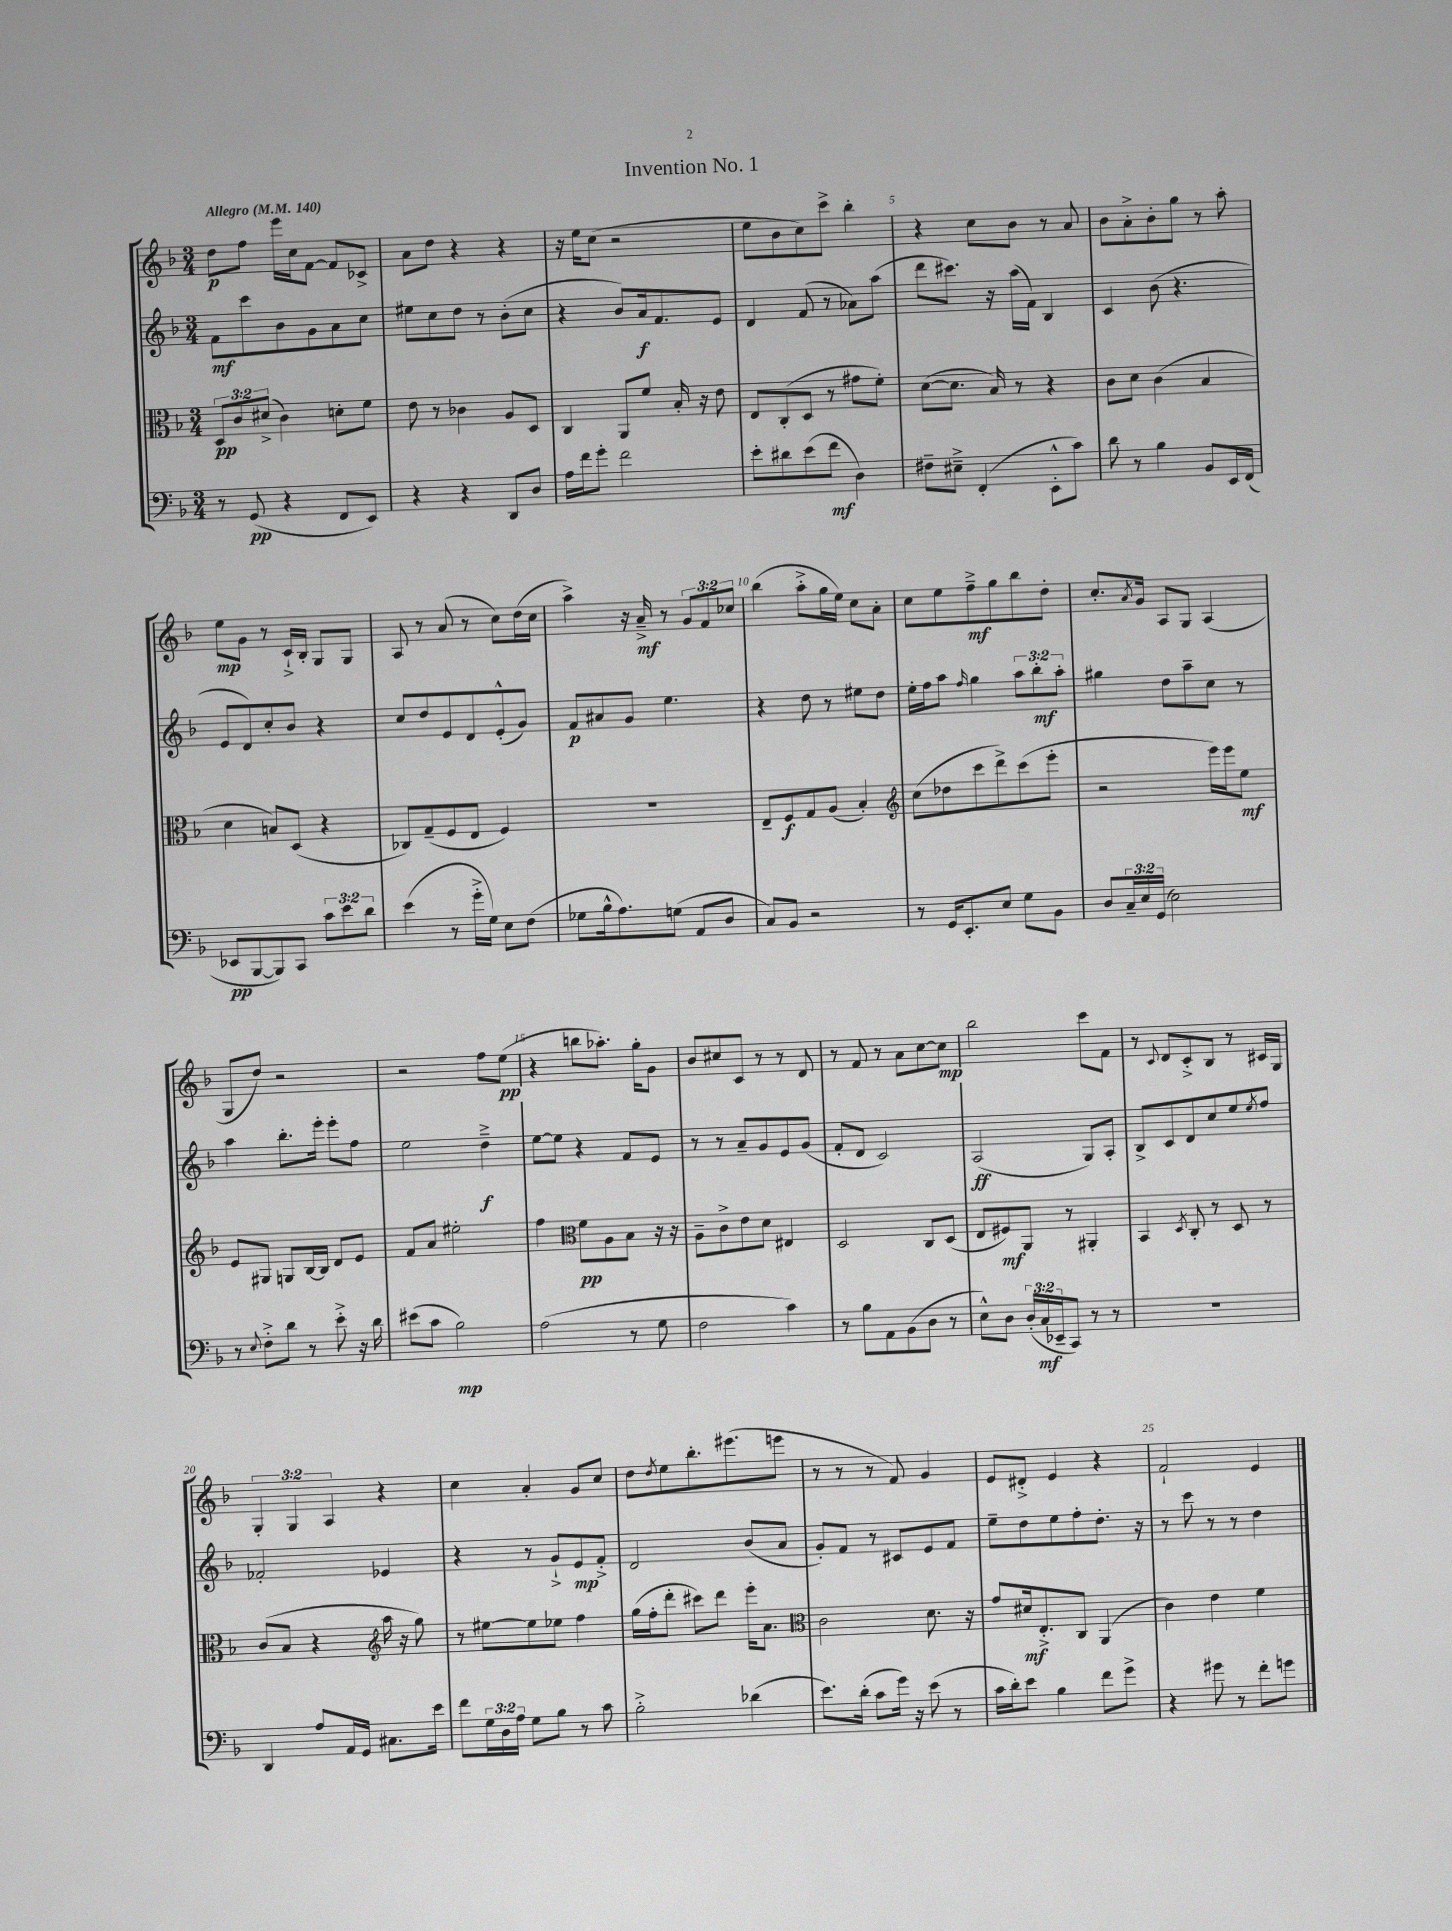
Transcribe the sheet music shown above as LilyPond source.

\header { title = "Invention No. 1" }
<<
\new StaffGroup <<
\new Staff = "s0" {
    \clef treble \key f \major \numericTimeSignature \time 3/4 \override Staff.TupletNumber.text = #tuplet-number::calc-fraction-text \tempo "Allegro" 4 = 140
    d''8\p f''8 e'''16 c''16 f'8~ f'8 ces'8-> |
    a'8 d''8 r4 r4 |
    r16 e''16 c''8( r2 |
    e''8 bes'8 c''8) c'''8-> bes''4-. |
    r4 c''8 bes'8 r8 a'8 |
    bes'8 a'8-.-> bes'8-. g''8 r8 a''8-. |
    e''8\mp g'8 r8 c'16-!-> bes16-. g8 g8 |
    a8 r8 a'8( r8 c''8) d''16( c''16 |
    a''4->) r16 a'16--->\mf r8 \tuplet 3/2 { g'8 f'8 ces''8 } |
    bes''4( a''8-.-> g''16 e''16) c''8 a'8-. |
    c''8 e''8 f''8--->\mf g''8 bes''8 d''8-. |
    c''8.-. \acciaccatura { a'8 } g'16 a8 g8 a4( |
    g8 d''8) r2 |
    r2 f''8 e''8\pp( |
    r4 b''8 aes''8.-.) g''16-. g'8 |
    bes'8 cis''8 c'8 r8 r8 d'8 |
    r8 f'8 r8 a'8 c''8~ c''8\mp |
    bes''2 c'''8 f'8 |
    r8 \appoggiatura { c'8 } d'8 c'8-.-> bes8 r8 cis'16 g16 |
    \tuplet 3/2 { g4-. g4 a4 } r4 |
    c''4 a'4-. g'8 c''8 |
    d''8 \acciaccatura { d''8 } e''8 bes''8.-. eis'''8.( e'''8 |
    r8 r8 r8 f'8) g'4 |
    e'8 dis'8-.-> e'4 r4 |
    f'2-! e'4 \bar "|." |
}
\new Staff = "s1" {
    \clef treble \key f \major \numericTimeSignature \time 3/4 \override Staff.TupletNumber.text = #tuplet-number::calc-fraction-text
    f'8\mf c'''8 bes'8 g'8 a'8 c''8 |
    eis''8 c''8 d''8 r8 bes'8-.( c''8 |
    r4 bes'8) a'16\f f'8. e'8 |
    d'4 f'8( r8 aes'8) a''8( |
    d'''8 cis'''8.) r16 a''16( f'16) bes4 |
    c'4 bes'8( r4. |
    e'8 d'8) c''8-. bes'8 r4 |
    c''8 d''8 e'8 d'8 e'8-.-^( g'8) |
    f'8\p ais'8 g'8 e''4. |
    r4 d''8 r8 eis''8 d''8 |
    e''16-. f''16 a''8 \grace { f''16 } g''4 \tuplet 3/2 { a''8 bes''8-.\mf a''8-. } |
    gis''4 d''8 a''8-- c''8 r8 |
    a''4 bes''8.-. e'''16-. e'''8-. f''8 |
    e''2 d''4--->\f |
    e''8~ e''8 r4 f'8 e'8 |
    r8 r8 a'8-- g'8 e'8 g'8( |
    f'8-. d'8 c'2) |
    a2\ff( g8) a8-. |
    bes8-> c'8 d'8 c''8 e''8 \acciaccatura { e''8 } f''8 |
    fes'2-. ees'4 |
    r4 r8 g'8-!-> e'8\mp f'8-.-> |
    d'2 bes'8( a'8 |
    g'8-.) f'8 r8 cis'8 e'8 f'8 |
    e''8-- d''8 e''8 f''8-. d''8.-. r16 |
    r8 c'''8 r8 r8 d''4 \bar "|." |
}
\new Staff = "s2" {
    \clef alto \key f \major \numericTimeSignature \time 3/4 \override Staff.TupletNumber.text = #tuplet-number::calc-fraction-text
    \tuplet 3/2 { d8\pp c'8 dis'8->( } c'4) d'8-. f'8 |
    e'8 r8 ces'4 a8 d8 |
    c4 a,8 f'8 bes16-. r16 e'8 |
    e8 c8-.( d8 r8 gis'8 f'8-.) |
    d'8~( d'8. bes16) r8 r4 |
    c'8 d'8 c'4( bes4 |
    d'4 b8) d8( r4 |
    ces8) g8--( f8 e8 f4) |
    R2. |
    e8-- f8\f g8 a8( bes4-.) |
    \clef treble c''8( des''8 c'''8 d'''8->) c'''8( e'''8-. |
    r2 e'''16) e'''16 e''8\mf |
    e'8 gis8 g8 bes16~ bes16 d'8 e'8 |
    f'8 a'8 eis''2-. |
    f''4 \clef alto f'8\pp a8 bes8 r16 r16 |
    a8-- c'8-> e'8 d'8 eis4 |
    d2 c8 d8( |
    e8 fis8\mf) a,8 r8 ais,4-. |
    bes,4 \acciaccatura { d8 } c8-. r8 d8 r8 |
    c'8( bes8 r4 \clef treble a''16 r16 g''8) |
    r8 eis''8~ eis''8 ees''8 f''4 |
    g''16( f''16-. d'''8-. cis'''8) d'''8 e'''16-. a'8. |
    \clef alto c'2 d'8. r16 |
    g'8 dis'16\mf e8.-.-> c8 a,4( |
    c'4) e'4 f'4 \bar "|." |
}
\new Staff = "s3" {
    \clef bass \key f \major \numericTimeSignature \time 3/4 \override Staff.TupletNumber.text = #tuplet-number::calc-fraction-text
    r8 g,8\pp( r4 f,8 e,8) |
    r4 r4 d,8 d8 |
    a16 f'16 g'8-. f'2 |
    e'8-. dis'8 e'8( f'8\mf d4) |
    fis8-- eis8---> f,4-.( e,8-.-^ c'8) |
    d'8 r8 bes4 bes,8 e,16 f,16( |
    ees,8\pp bes,,8~ bes,,8) c,8 \tuplet 3/2 { c'8 e'8 d'8 } |
    e'4( r8 g'16-.-> g16) e8 f8( |
    ges8 bes16-^ a8.) g8( a,8 d8 |
    c8) bes,8 r2 |
    r8 g,16 e,8.-. e8 g8 bes,8 |
    d8 \tuplet 3/2 { c16-- e16 g,16( } e2) |
    r8 \appoggiatura { e8 } f8-.-> d'8 r8 e'8-.-> r16 d'16 |
    eis'8( c'8 bes2\mp) |
    a2( r8 g8 |
    f2 c'4) |
    r8 bes8 a,8 bes,8( d8 r8 |
    e8-^) d8 \tuplet 3/2 { d16-.( c16\mf ees,16-- } c,8) r8 r8 |
    R2. |
    d,4 a8 a,16 g,16 cis8. e'16 |
    f'8 \tuplet 3/2 { g16 d16 a16 } g8 bes8 r8 c'8 |
    bes2-.-> des'4( |
    e'8.) d'16-.( c'8 g'16) r16 e'8( r8 |
    c'16 d'16-.) e'8 bes4 f'8 g'8-> |
    r4 gis'8 r8 f'8-. g'8 \bar "|." |
}
>>
>>
\layout { \context { \Score \override BarNumber.break-visibility = ##(#f #t #t) barNumberVisibility = #(every-nth-bar-number-visible 5) } }
